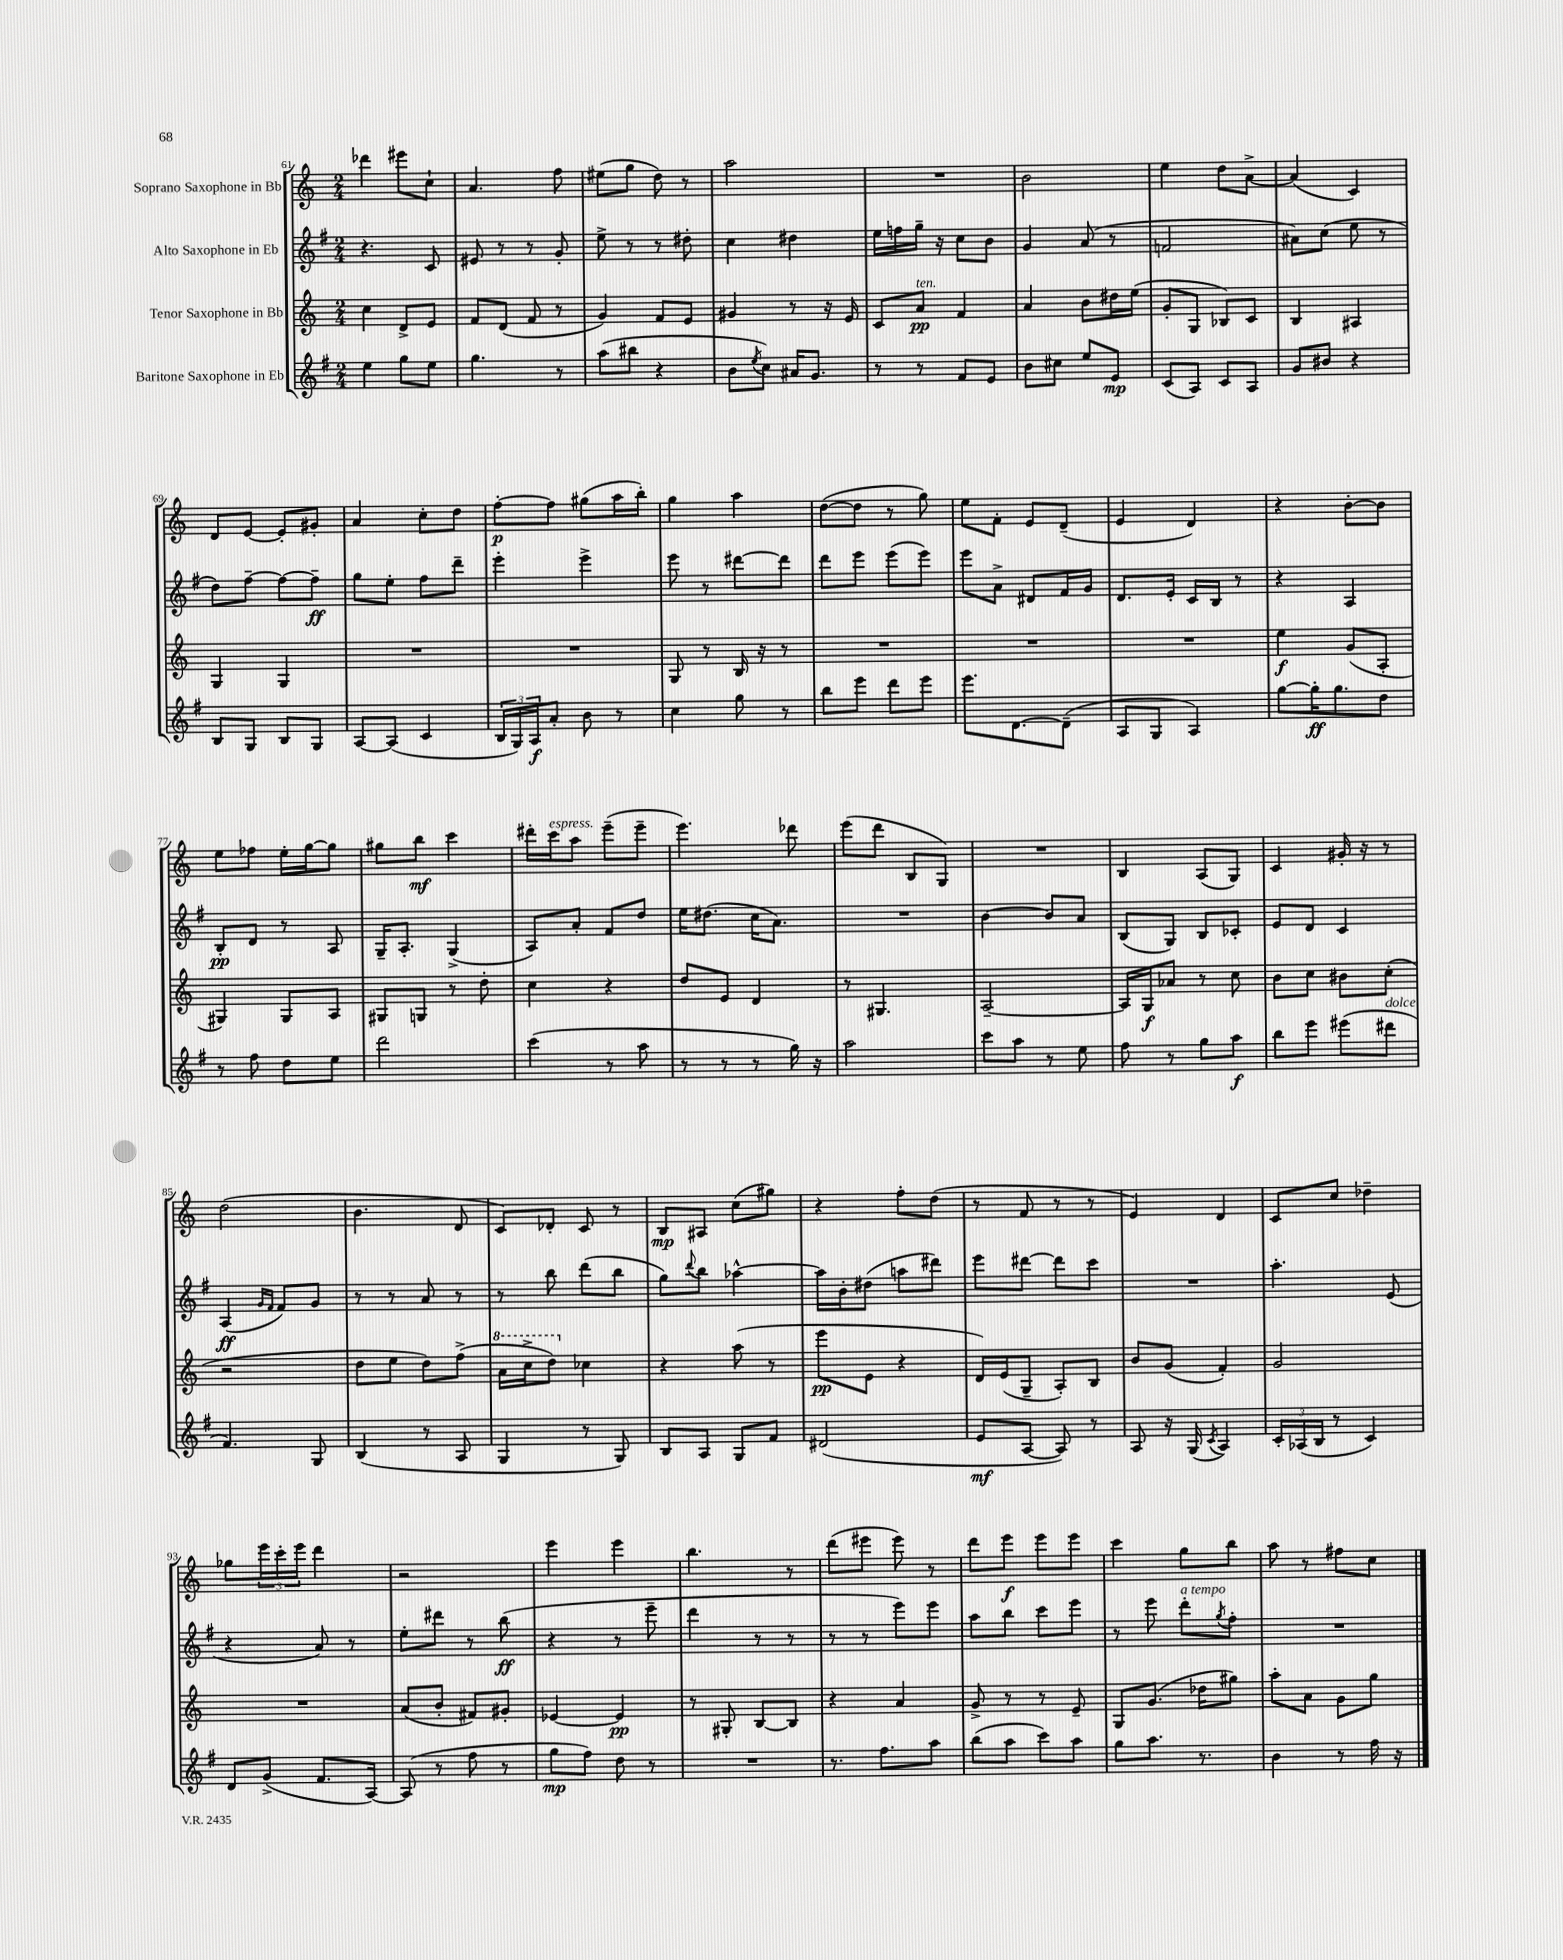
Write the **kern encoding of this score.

**kern	**dynam	**kern	**dynam	**kern	**dynam	**kern	**dynam
*part4	*part4	*part3	*part3	*part2	*part2	*part1	*part1
*staff4	*staff4	*staff3	*staff3	*staff2	*staff2	*staff1	*staff1
*I"Baritone Saxophone in Eb	*	*I"Tenor Saxophone in Bb	*	*I"Alto Saxophone in Eb	*	*I"Soprano Saxophone in Bb	*
*clefG2	*	*clefG2	*	*clefG2	*	*clefG2	*
*k[f#]	*	*k[]	*	*k[f#]	*	*k[]	*
*M2/4	*	*M2/4	*	*M2/4	*	*M2/4	*
=61	=61	=61	=61	=61	=61	=61	=61
4ee\	.	4cc\	.	4.r	.	4ddd-X\	.
8gg\L	.	8d^/L	.	.	.	8eee#X\L	.
8ee\J	.	8e/J	.	8c/	.	8cc`\J	.
=62	=62	=62	=62	=62	=62	=62	=62
4.gg\	.	8f/L	.	8e#X/	.	4.a/	.
.	.	(8d/J	.	8r	.	.	.
.	.	8f/	.	8r	.	.	.
8r	.	8r	.	8g'/	.	8ff\	.
=63	=63	=63	=63	=63	=63	=63	=63
(8aa\L	.	4g/)	.	8ee^\	.	(8ee#X\L	.
8bb#X\J	.	.	.	8r	.	8gg\J	.
4r	.	8f/L	.	8r	.	8dd\)	.
.	.	8e/J	.	8dd#X'\	.	8r	.
=64	=64	=64	=64	=64	=64	=64	=64
8b\L	.	4g#X/	.	4cc\	.	2aa\	.
8qee/	.	.	.	.	.	.	.
8cc\J)	.	.	.	.	.	.	.
16a#X/KL	.	8r	.	4dd#X\	.	.	.
8.g/J	.	.	.	.	.	.	.
.	.	16r	.	.	.	.	.
.	.	16e/	.	.	.	.	.
=65	=65	=65	=65	=65	=65	=65	=65
8r	.	8c/L	.	16ee\LL	.	2r	.
.	.	.	.	16ffn\	.	.	.
!	!	!LO:TX:a:i:t=ten.	!	!	!	!	!
8r	.	8a/J	pp	16gg~\JJ	.	.	.
.	.	.	.	16r	.	.	.
8f#/L	.	4f/	.	8cc\L	.	.	.
8e/J	.	.	.	8b\J	.	.	.
=66	=66	=66	=66	=66	=66	=66	=66
8b\L	.	4a/	.	4g/	.	2b\	.
8cc#X\J	.	.	.	.	.	.	.
8ee/L	.	8b\L	.	(8a/	.	.	.
8e/J	mp	16dd#X\L	.	8r	.	.	.
.	.	(16ee\JJ	.	.	.	.	.
=67	=67	=67	=67	=67	=67	=67	=67
(8c/L	.	8g'/L	.	2fn/	.	4ee\	.
8A/J)	.	8G/J	.	.	.	.	.
8c/L	.	8B-X/L)	.	.	.	8dd\L	.
8A/J	.	8c/J	.	.	.	[8a^\J	.
=68	=68	=68	=68	=68	=68	=68	=68
8g/L	.	4B/	.	8a#X\L)	.	(4a/]	.
8b#X/J	.	.	.	(8cc\J	.	.	.
4r	.	4A#X/	.	8ee\	.	4c/)	.
.	.	.	.	8r	.	.	.
!!LO:LB:g=z
=69	=69	=69	=69	=69	=69	=69	=69
8B/L	.	4G/	.	8dd\L)	.	8d/L	.
8G/J	.	.	.	[8ff#~\J	.	[8e/J	.
8B/L	.	4G/	.	8ff#\L_	.	8e'/L]	.
8G/J	.	.	.	8ff#~\J]	ff	8g#X'/J	.
=70	=70	=70	=70	=70	=70	=70	=70
[8A/L	.	2r	.	8gg\L	.	4a/	.
(8A/J]	.	.	.	8ee'\J	.	.	.
4c/	.	.	.	8ff#\L	.	8cc'\L	.
.	.	.	.	8ddd~\J	.	8dd\J	.
=71	=71	=71	=71	=71	=71	=71	=71
24B/LL	.	2r	.	4eee'\	.	[8ff'\L	p
24G/)	.	.	.	.	.	.	.
24A/J	f	.	.	.	.	.	.
8a'/J	.	.	.	.	.	8ff\J]	.
8b\	.	.	.	4eee^\	.	(8gg#X\L	.
8r	.	.	.	.	.	16aa\L	.
.	.	.	.	.	.	16bb'\JJ)	.
=72	=72	=72	=72	=72	=72	=72	=72
4cc\	.	8G/	.	8eee\	.	4gg\	.
.	.	8r	.	8r	.	.	.
8gg\	.	16B/	.	[8ddd#X\L	.	4aa\	.
.	.	16r	.	.	.	.	.
8r	.	8r	.	8ddd#\J]	.	.	.
=73	=73	=73	=73	=73	=73	=73	=73
8bb\L	.	2r	.	8ddd\L	.	([8dd\L	.
8eee\J	.	.	.	8eee\J	.	8dd\J]	.
8ddd\L	.	.	.	(8eee\L	.	8r	.
8eee\J	.	.	.	8eee\J)	.	8gg\)	.
=74	=74	=74	=74	=74	=74	=74	=74
8.eee\L	.	2r	.	8eee\L	.	8ee\L	.
.	.	.	.	8a^\J	.	8f'\J	.
[8.d\	.	.	.	.	.	.	.
.	.	.	.	8d#X/L	.	8e/L	.
(8d~\J]	.	.	.	16f#/L	.	(8d~/J	.
.	.	.	.	16g/JJ	.	.	.
=75	=75	=75	=75	=75	=75	=75	=75
8A/L	.	2r	.	8.d/L	.	4e/	.
8G/J	.	.	.	.	.	.	.
.	.	.	.	16e'/Jk	.	.	.
4A/)	.	.	.	16c/LL	.	4d/)	.
.	.	.	.	16B/JJ	.	.	.
.	.	.	.	8r	.	.	.
=76	=76	=76	=76	=76	=76	=76	=76
[8gg\L	.	4ee\	f	4r	.	4r	.
16gg'\K]	ff	.	.	.	.	.	.
8.gg\	.	.	.	.	.	.	.
.	.	(8g/L	.	4A/	.	[8b'\L	.
8dd\J	.	8A'/J	.	.	.	8b\J]	.
!!LO:LB:g=z
=77	=77	=77	=77	=77	=77	=77	=77
8r	.	4G#X/)	.	8B'/L	pp	8ee\L	.
8ff#\	.	.	.	8d/J	.	8ff-X\J	.
8dd\L	.	8G#/L	.	8r	.	16ee'\LL	.
.	.	.	.	.	.	[16gg\J	.
8ee\J	.	8A/J	.	8A/	.	8gg\J]	.
=78	=78	=78	=78	=78	=78	=78	=78
2ddd\	.	8G#X/L	.	16G~/KL	.	8gg#X\L	.
.	.	.	.	8.A'/J	.	.	.
.	.	8Gn/J	.	.	.	8bb\J	mf
.	.	8r	.	(4G^/	.	4ccc\	.
.	.	8dd'\	.	.	.	.	.
=79	=79	=79	=79	=79	=79	=79	=79
(4ccc\	.	4cc\	.	8A/L)	.	16ddd#X'\LL	.
!	!	!	!	!	!	!LO:TX:a:i:t=espress.	!
.	.	.	.	.	.	16ccc\J	.
.	.	.	.	8a'/J	.	8aa\J	.
8r	.	4r	.	8f#/L	.	(8eee~\L	.
8aa\	.	.	.	8dd/J	.	8eee~\J	.
=80	=80	=80	=80	=80	=80	=80	=80
8r	.	8dd/L	.	16ee\KL	.	4.eee\)	.
.	.	.	.	(8.dd#X\J	.	.	.
8r	.	8e/J	.	.	.	.	.
8r	.	4d/	.	16cc\KL	.	.	.
.	.	.	.	8.a\J)	.	.	.
16gg\)	.	.	.	.	.	8ddd-X\	.
16r	.	.	.	.	.	.	.
=81	=81	=81	=81	=81	=81	=81	=81
2aa\	.	8r	.	2r	.	(8eee\L	.
.	.	4.G#X/	.	.	.	8ddd\J	.
.	.	.	.	.	.	8B/L	.
.	.	.	.	.	.	8G/J)	.
=82	=82	=82	=82	=82	=82	=82	=82
8ccc\L	.	[2A~/	.	[4b\	.	2r	.
8aa\J	.	.	.	.	.	.	.
8r	.	.	.	8b/L]	.	.	.
8ee\	.	.	.	8a/J	.	.	.
=83	=83	=83	=83	=83	=83	=83	=83
8ff#\	.	16A/LL]	.	(8B/L	.	4B/	.
.	.	16G/J	f	.	.	.	.
8r	.	8a-X/J	.	8G/J)	.	.	.
8gg\L	.	8r	.	8B/L	.	(8A/L	.
8aa\J	f	8cc\	.	8c-X'/J	.	8G/J)	.
=84	=84	=84	=84	=84	=84	=84	=84
8bb\L	.	8b\L	.	8e/L	.	4c/	.
8eee\J	.	8cc\J	.	8d/J	.	.	.
(8eee#X\L	.	8b#X\L	.	4c/	.	16g#X'/	.
.	.	.	.	.	.	16r	.
!LO:TX:a:i:t=dolce	!	!	!	!	!	!	!
8ddd#X\J	.	(8cc'\J	.	.	.	8r	.
!!LO:LB:g=z
=85	=85	=85	=85	=85	=85	=85	=85
4.f#/)	.	2r	.	(4A/	ff	(2dd\	.
.	.	.	.	16qqg/LL	.	.	.
.	.	.	.	16qqf#/JJ	.	.	.
.	.	.	.	8f#/L)	.	.	.
8G/	.	.	.	8g/J	.	.	.
=86	=86	=86	=86	=86	=86	=86	=86
(4B/	.	8dd\L	.	8r	.	4.b\	.
.	.	8ee\J	.	8r	.	.	.
8r	.	8dd\L)	.	8a/	.	.	.
8A/	.	(8ff^\J	.	8r	.	8d/	.
=87	=87	=87	=87	=87	=87	=87	=87
*	*	*8va	*	*	*	*	*
4G/	.	16aa\LL	.	8r	.	8c/L)	.
.	.	16ccc^\J	.	.	.	.	.
.	.	8ddd\J)	.	8bb\	.	8d-X'/J	.
*	*	*X8va	*	*	*	*	*
8r	.	4cc-X\	.	(8ddd\L	.	8c/	.
8G/)	.	.	.	8bb\J	.	8r	.
=88	=88	=88	=88	=88	=88	=88	=88
8B/L	.	4r	.	8gg\L)	.	8B/L	mp
.	.	.	.	8qqddd/	.	.	.
8A/J	.	.	.	8bb\J	.	8A#X/J	.
8G/L	.	(8aa\	.	[4aa-X^^\	.	(8cc\L	.
8f#/J	.	8r	.	.	.	8gg#X\J)	.
=89	=89	=89	=89	=89	=89	=89	=89
(2d#X/	.	8eee\L	pp	16aa-\LL]	.	4r	.
.	.	.	.	16b'\J	.	.	.
.	.	8e\J	.	(8dd#X\J	.	.	.
.	.	4r	.	8aan\L	.	8ff'\L	.
.	.	.	.	8ddd#X\J)	.	(8dd\J	.
=90	=90	=90	=90	=90	=90	=90	=90
8e/L	mf	16d/LL)	.	8eee\L	.	8r	.
.	.	(16e/J	.	.	.	.	.
[8A/J	.	8G~/J	.	[8ddd#X\J	.	8f/	.
8A/])	.	8A'/L)	.	8ddd#\L]	.	8r	.
8r	.	8B/J	.	8ccc\J	.	8r	.
=91	=91	=91	=91	=91	=91	=91	=91
8A/	.	8b/L	.	2r	.	4e/)	.
16r	.	(8g/J	.	.	.	.	.
(16G/	.	.	.	.	.	.	.
8qc/	.	.	.	.	.	.	.
4A/)	.	4f'/)	.	.	.	4d/	.
=92	=92	=92	=92	=92	=92	=92	=92
24c'/LL	.	2g/	.	4.aa'\	.	8c/L	.
(24A-X/	.	.	.	.	.	.	.
24B/JJ	.	.	.	.	.	.	.
8r	.	.	.	.	.	8cc/J	.
4c/)	.	.	.	.	.	4dd-X~\	.
.	.	.	.	(8e/	.	.	.
!!LO:LB:g=z
=93	=93	=93	=93	=93	=93	=93	=93
8d/L	.	2r	.	4r	.	8gg-X\L	.
(8g^/J	.	.	.	.	.	24eee\L	.
.	.	.	.	.	.	24ccc'\	.
.	.	.	.	.	.	24eee\JJ	.
8.f#/L	.	.	.	8a/)	.	4ddd\	.
.	.	.	.	8r	.	.	.
[16A/Jk)	.	.	.	.	.	.	.
=94	=94	=94	=94	=94	=94	=94	=94
(8A/]	.	(8a/L	.	8ee'\L	.	2r	.
8r	.	8b'/J	.	8ddd#X\J	.	.	.
8ff#\	.	8f#X/L)	.	8r	.	.	.
8r	.	8g#X'/J	.	(8bb\	ff	.	.
=95	=95	=95	=95	=95	=95	=95	=95
8gg\L	mp	[4e-X/	.	4r	.	4eee\	.
8ff#\J)	.	.	.	.	.	.	.
8dd\	.	4e-/]	pp	8r	.	4eee\	.
8r	.	.	.	8eee~\	.	.	.
=96	=96	=96	=96	=96	=96	=96	=96
2r	.	8r	.	4ddd\	.	4.bb\	.
.	.	8G#X'/	.	.	.	.	.
.	.	[8B/L	.	8r	.	.	.
.	.	8B/J]	.	8r	.	8r	.
=97	=97	=97	=97	=97	=97	=97	=97
8.r	.	4r	.	8r	.	(8ddd\L	.
.	.	.	.	8r	.	8eee#X\J	.
8.ff#\L	.	.	.	.	.	.	.
.	.	4a/	.	8eee\L)	.	8eee#\)	.
8aa\J	.	.	.	8eee\J	.	8r	.
=98	=98	=98	=98	=98	=98	=98	=98
(8bb\L	.	8g^/	.	8aa\L	.	8ddd\L	.
8aa\J	.	8r	.	8bb\J	.	8eee\J	f
8ccc\L)	.	8r	.	8ccc\L	.	8eee\L	.
8aa\J	.	8e~/	.	8eee\J	.	8eee\J	.
=99	=99	=99	=99	=99	=99	=99	=99
8gg\L	.	8G/L	.	8r	.	4ccc\	.
8.aa\J	.	(8.g/J	.	8eee\	.	.	.
!	!	!	!	!LO:TX:a:i:t=a tempo	!	!	!
.	.	.	.	8ddd'\L	.	8gg\L	.
8.r	.	16dd-X\KL	.	.	.	.	.
.	.	.	.	8qgg/	.	.	.
.	.	8gg#X\J)	.	8ff#'\J	.	8bb\J	.
=100	=100	=100	=100	=100	=100	=100	=100
4b\	.	8aa'\L	.	2r	.	8aa\	.
.	.	8a\J	.	.	.	8r	.
8r	.	8g\L	.	.	.	8ff#X\L	.
16ff#\	.	8gg\J	.	.	.	8cc\J	.
16r	.	.	.	.	.	.	.
==	==	==	==	==	==	==	==
*-	*-	*-	*-	*-	*-	*-	*-
